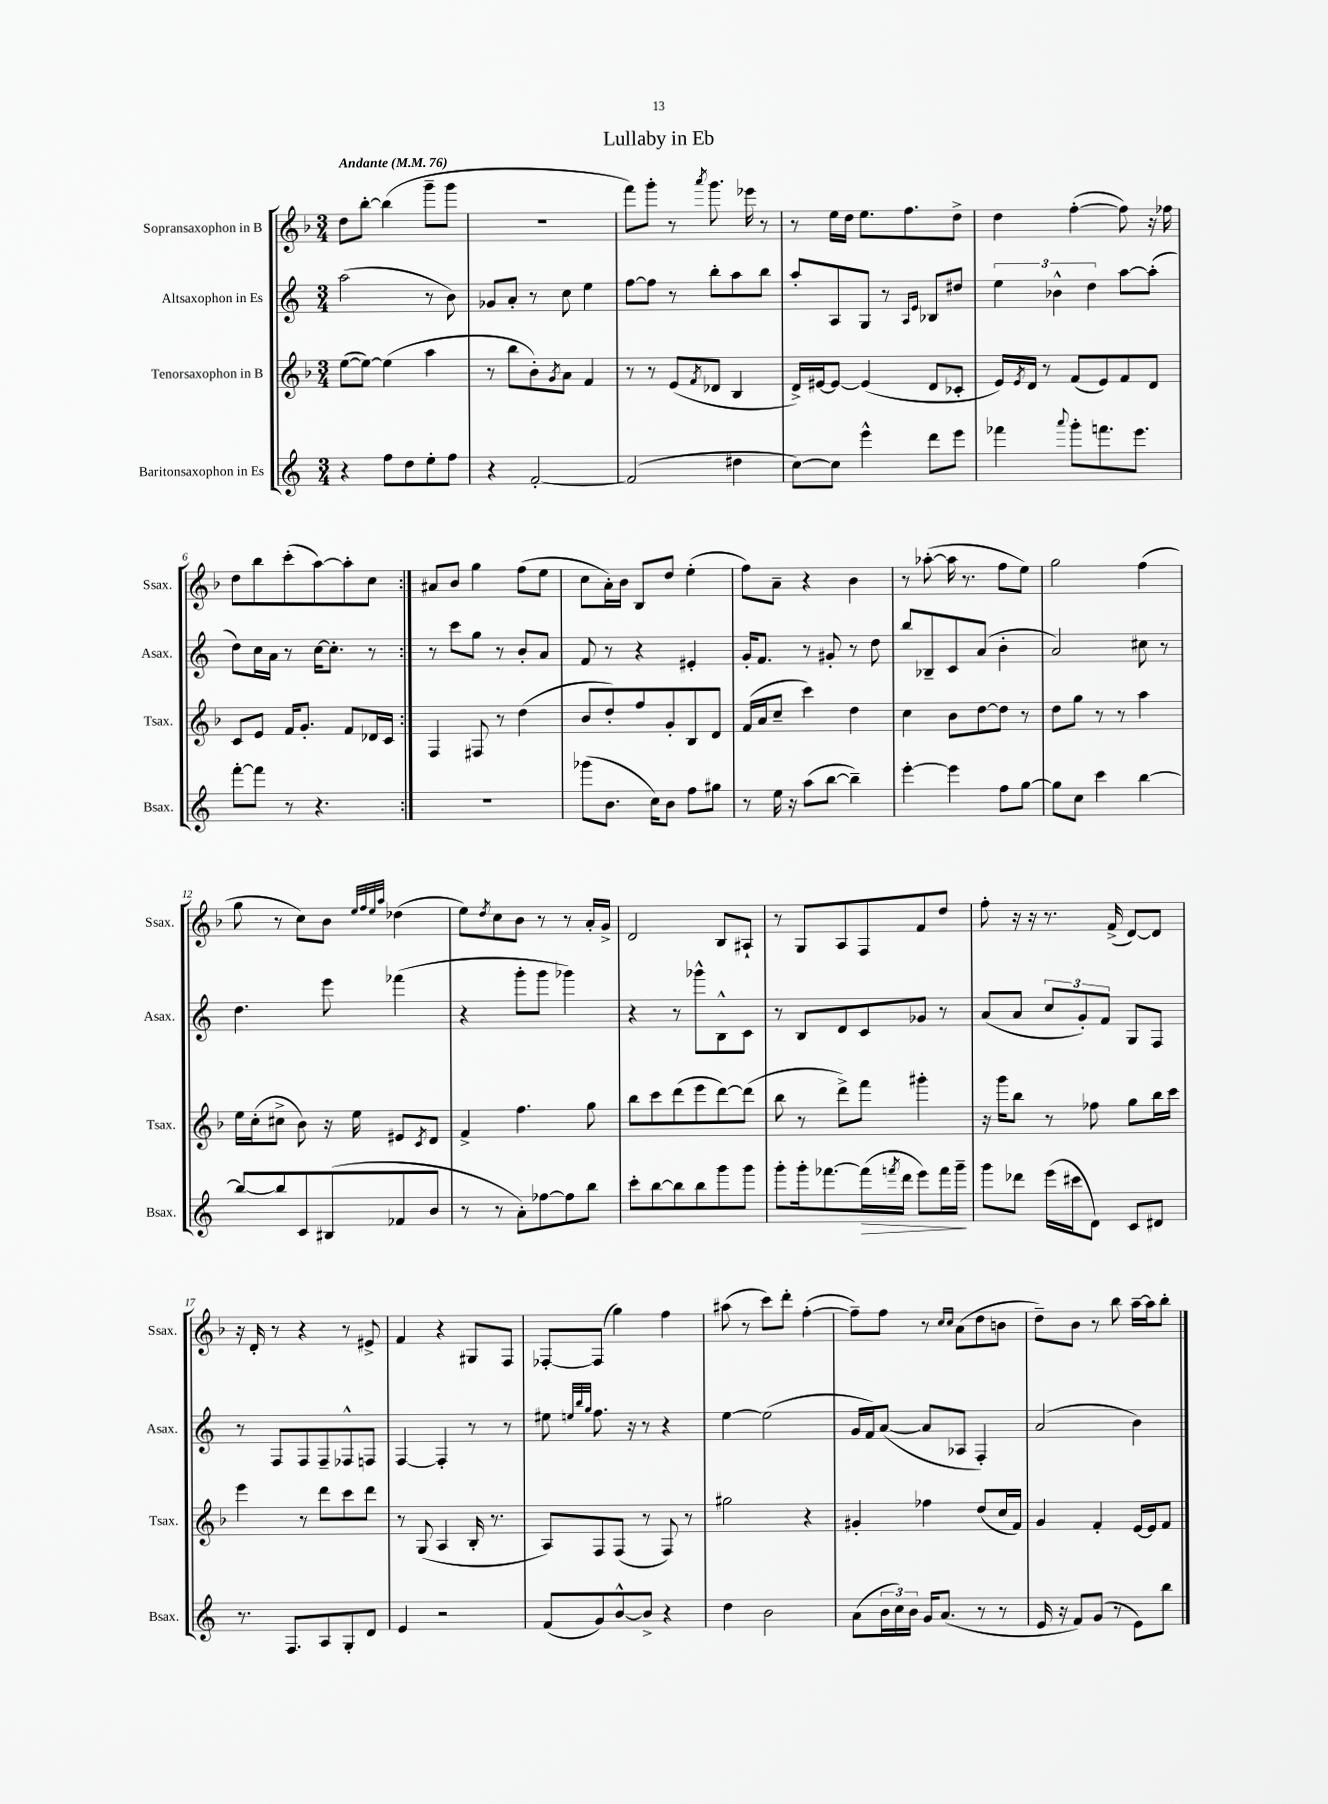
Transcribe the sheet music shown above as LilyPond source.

\header { title = "Lullaby in Eb" }
<<
\new StaffGroup <<
\new Staff = "s0" \with { instrumentName = "Sopransaxophon in B" shortInstrumentName = "Ssax." } {
    \clef treble \key f \major \numericTimeSignature \time 3/4 \tempo "Andante" 4 = 76
    \repeat volta 2 { d''8 bes''8~-. bes''4( g'''8-- g'''8 |
    R2. |
    f'''8) g'''8-. r8 \acciaccatura { a'''8 } g'''8. ees'''16 r8 |
    r8 e''16 d''16 e''8. f''8. d''8-> |
    d''4 f''4~-.( f''8) r16 fes''16 |
    d''8 bes''8 c'''8-.( a''8~) a''8-. c''8 | }
    ais'8 bes'8 g''4 f''8( e''8 |
    c''8 a'16-.) bes'16 bes8 d''8 e''4-.( |
    f''8) a'8-- r4 bes'4 |
    r8 aes''8~-.( aes''16 r8. f''8 e''8) |
    g''2 f''4( |
    g''8 r8 c''8) bes'8 \grace { e''32 f''32 e''32 a''32 } des''4( |
    e''8) \acciaccatura { d''8 } c''8 bes'8 r8 r8 a'16-. g'16-> |
    d'2 bes8 ais8-! |
    r8 g8 a8 f8 f'8 d''8 |
    f''8-. r16 r16 r8. f'16->( d'8~) d'8 |
    r16 d'16-. r8 r4 r8 eis'8-> |
    f'4 r4 gis8 f8 |
    fes8~-. fes8( g''4) f''4 |
    ais''8( r8 c'''8) d'''8-. f''4~-.( |
    f''8--) f''8 r8 \grace { c''16 c''16 } a'8( d''8 b'8 |
    d''8--) bes'8 r8 bes''8 a''16~-- a''16 bes''8-. \bar "|." |
}
\new Staff = "s1" \with { instrumentName = "Altsaxophon in Es" shortInstrumentName = "Asax." } {
    \clef treble \key c \major \numericTimeSignature \time 3/4
    \repeat volta 2 { a''2( r8 b'8) |
    ges'8 a'8-. r8 c''8 e''4 |
    f''8~ f''8 r8 b''8-. a''8 b''8 |
    a''8-. a8 g8 r8 \grace { a16 e'16 } bes8 dis''8 |
    \tuplet 3/2 { e''4 bes'4-^ d''4 } a''8~ a''8-.( |
    d''8) c''16 a'16 r8 c''16~ c''8.-. r8 | }
    r8 c'''8 g''8 r8 b'8-. a'8 |
    f'8 r8 r4 eis'4-. |
    g'16-. f'8. r8 gis'8-. r8 d''8 |
    b''8 bes8-- c'8 a'8( b'4-. |
    a'2) cis''8 r8 |
    d''4. e'''8 fes'''4( |
    r4 g'''8-. g'''8 ges'''4) |
    r4 r8 ges'''8-^ b8-^ c'8 |
    r8 b8 d'8 c'8 ges'8 r8 |
    a'8( a'8 \tuplet 3/2 { c''8 g'8-.) f'8 } g8 f8 |
    r8 f8 f8 f8-- fes8-^ f8 |
    f4~ f4-. r8 r8 |
    eis''8 \grace { e''32 b''32 g''32 } f''8. r16 r8 r4 |
    e''4~ e''2( |
    g'16 f'16) a'8~( a'8 aes8 f4-.) |
    a'2( b'4) \bar "|." |
}
\new Staff = "s2" \with { instrumentName = "Tenorsaxophon in B" shortInstrumentName = "Tsax." } {
    \clef treble \key f \major \numericTimeSignature \time 3/4
    \repeat volta 2 { e''8~( e''8~) e''4( a''4 |
    r8 bes''8 bes'8-.) \acciaccatura { g'8 } a'8 f'4 |
    r8 r8 e'8( \acciaccatura { f'8 } des'8 bes4 |
    d'16->) eis'16~ eis'8~ eis'4( d'8 ces'8-. |
    e'16) \acciaccatura { e'8 } d'16 r8 f'8( e'8) f'8 d'8 |
    c'8 e'8 f'16 g'8.-. f'8 des'16 c'16 | }
    f4 fis8 r8 d''4( |
    bes'8 d''8-.) f''8 g'8-. bes8 d'8 |
    f'16( a'16 c''8-- c'''4) d''4 |
    c''4 bes'8 d''8~ d''8 r8 |
    d''8 g''8 r8 r8 a''4 |
    e''16 c''16-.( cis''8-> bes'8) r16 e''16 eis'8 \acciaccatura { c'8 } d'8 |
    f'4-> f''4. g''8 |
    bes''8 c'''8 d'''8( e'''8 d'''8~) d'''8( |
    bes''8 r8 d'''8->) f'''8 gis'''4-. |
    r16 g'''16 bes''8 r8 fes''8 g''8 bes''16 c'''16 |
    e'''4 r8 d'''8 c'''8 d'''8 |
    r8 g8( a4 bes16-. r8. |
    a8) f8 f8( r8 f8) r8 |
    gis''2 r4 |
    gis'4-. fes''4 d''8( c''16 f'16) |
    g'4 f'4-. e'16~ e'16 f'8 \bar "|." |
}
\new Staff = "s3" \with { instrumentName = "Baritonsaxophon in Es" shortInstrumentName = "Bsax." } {
    \clef treble \key c \major \numericTimeSignature \time 3/4
    \repeat volta 2 { r4 f''8 d''8 e''8-. f''8 |
    r4 f'2~-. |
    f'2( dis''4 |
    c''8~) c''8 e'''4-^ d'''8 e'''8 |
    fes'''4 \appoggiatura { a'''8 } g'''8-. f'''8. e'''8. |
    f'''8~-. f'''8 r8 r4. | }
    R2. |
    ges'''8( b'8. c''16) b'8 f''8 gis''8 |
    r8 e''16 r16 a''8( b''8~ b''4--) |
    e'''4~-. e'''4 f''8 g''8~ |
    g''8 c''8 c'''4 b''4~ |
    b''8~ b''8 c'8 bis8( fes'8 b'8 |
    r8 r8 a'8-.) fes''8~ fes''8 b''8 |
    c'''8-. b''8~ b''8 b''8 g'''8 g'''8 |
    g'''8-. g'''16-. fes'''8.~ fes'''16\>( \acciaccatura { f'''8 } d'''16 e'''8) f'''16 g'''16--\! |
    g'''8 des'''8 e'''16( cis'''16 d'8) c'8 dis'8 |
    r8. f8. a8 g8-. d'8 |
    e'4 r2 |
    f'8( g'8) b'8~-^ b'8-> r4 |
    d''4 b'2 |
    a'8( \tuplet 3/2 { b'16 c''16) b'16 } g'16 a'8.( r8 r8 |
    e'16 r16 f'8) g'8( r8 e'8) b''8 \bar "|." |
}
>>
>>
